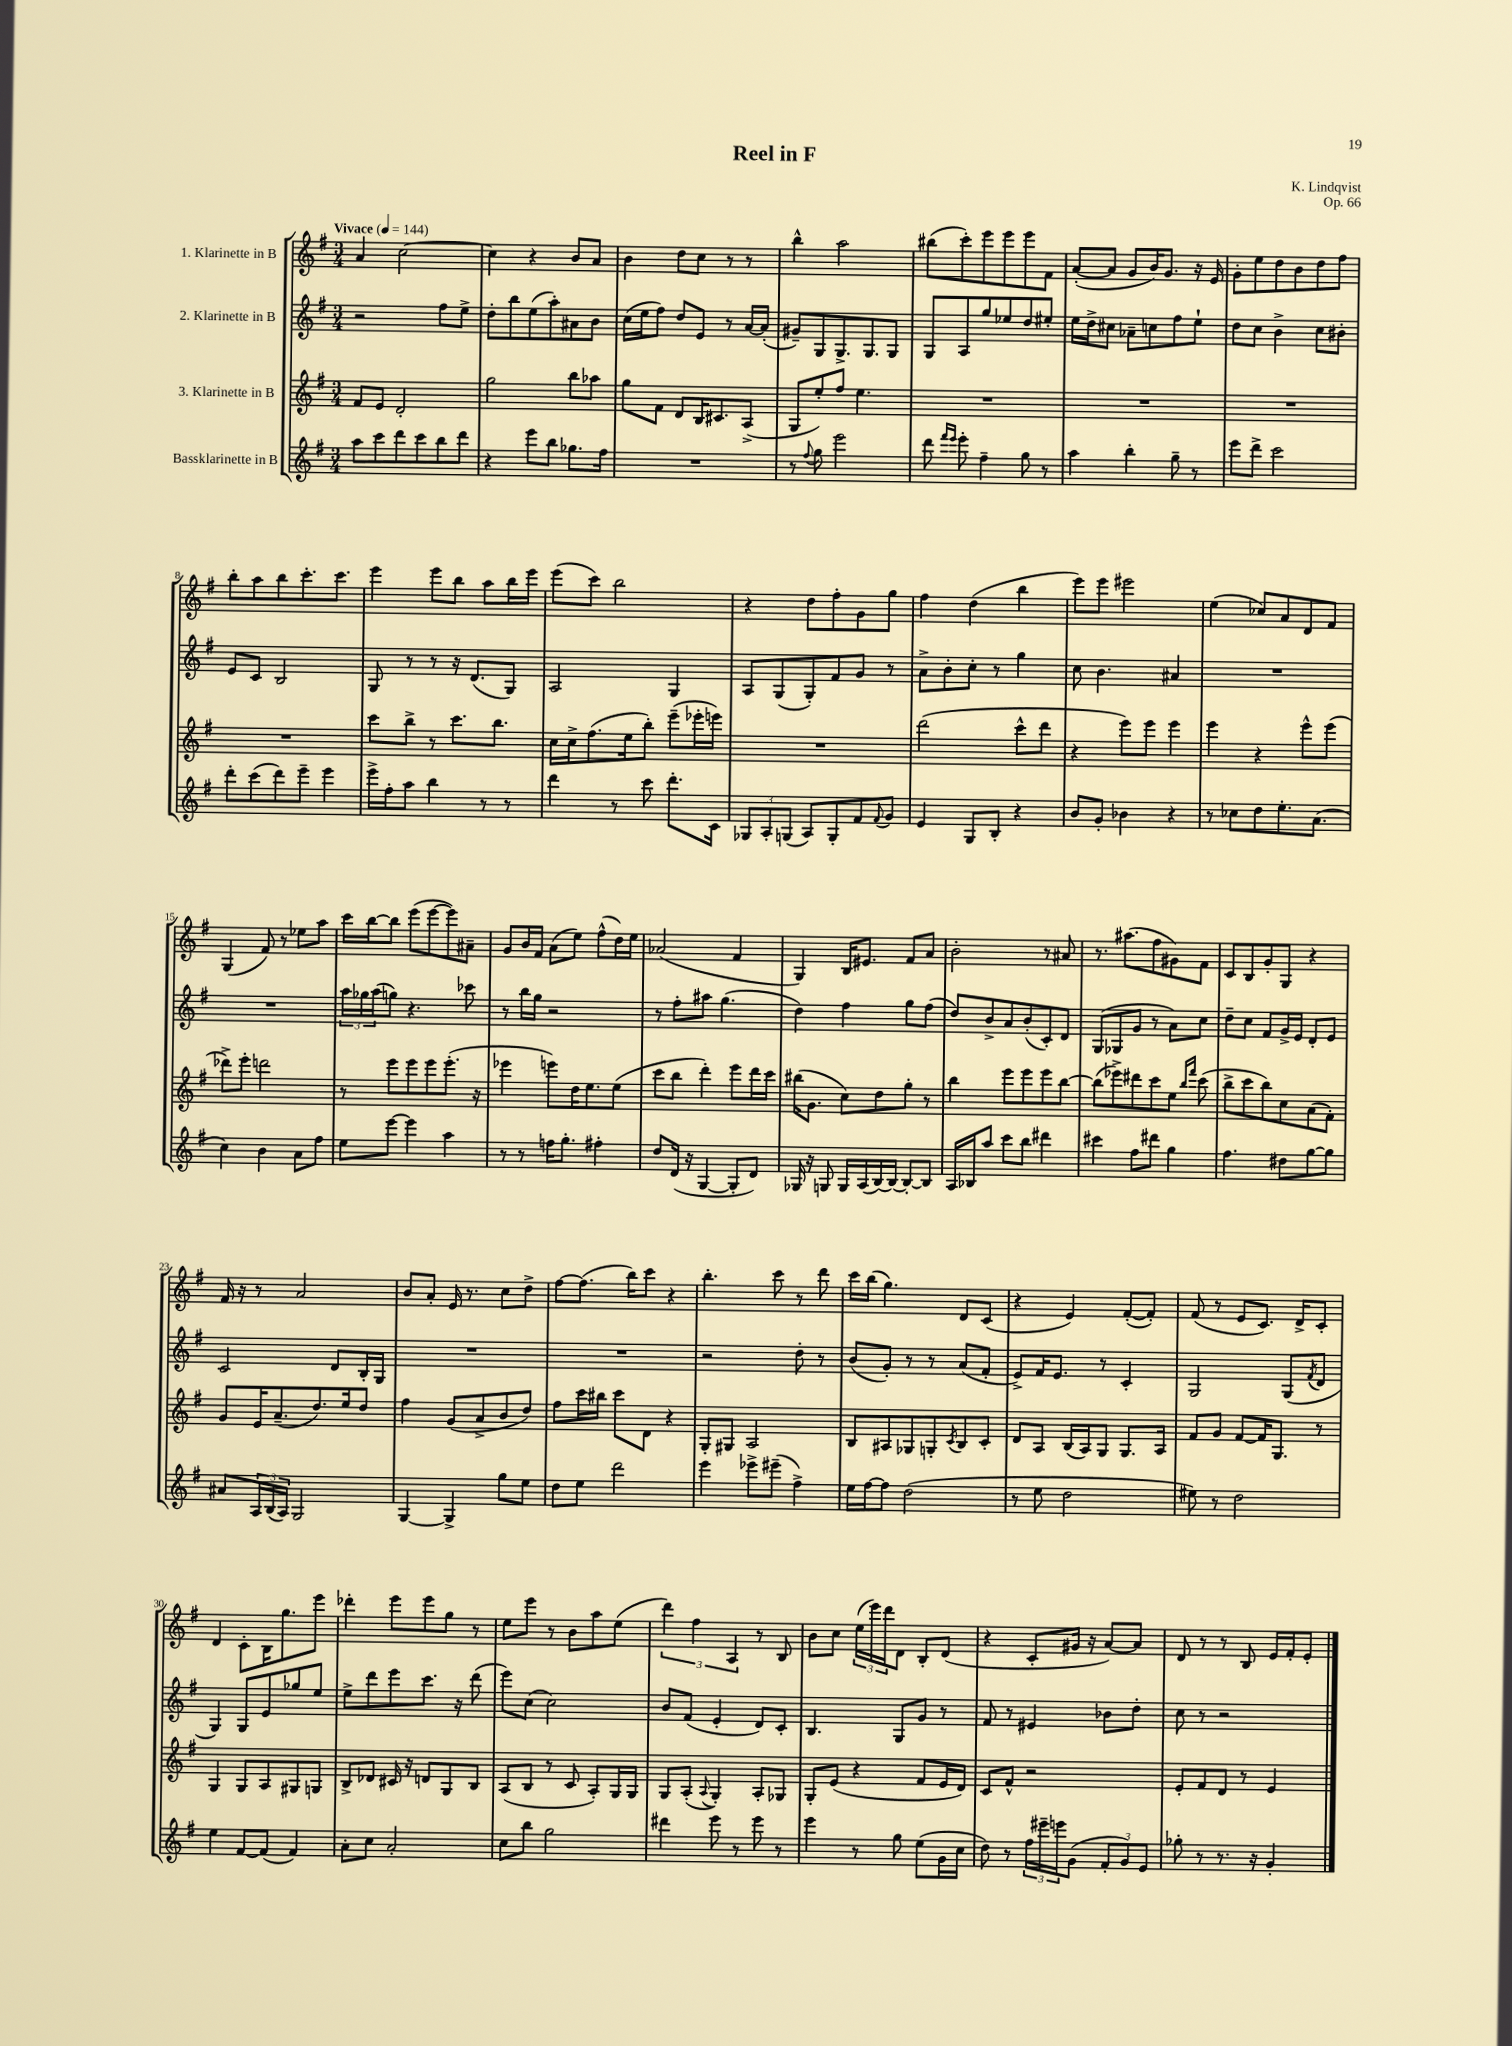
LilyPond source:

\header { title = "Reel in F" composer = "K. Lindqvist" opus = "Op. 66" }
<<
\new StaffGroup <<
\new Staff = "s0" \with { instrumentName = "1. Klarinette in B" } {
    \clef treble \key g \major \numericTimeSignature \time 3/4 \tempo "Vivace" 4 = 144
    a'4 c''2~ |
    c''4 r4 b'8 a'8 |
    b'4 d''8 c''8 r8 r8 |
    b''4-^ a''2 |
    bis''8( c'''8-.) e'''8 e'''8 e'''8 fis'8 |
    a'8~-.( a'8 g'8 b'16) g'8. r16 e'16 |
    g'8-. e''8 d''8 b'8 d''8 fis''8 |
    b''8-. a''8 b''8 c'''8.-. c'''8. |
    e'''4 e'''8 b''8 a''8 b''16 e'''16 |
    e'''8( c'''8) b''2 |
    r4 d''8 fis''8-. g'8 g''8 |
    fis''4 d''4( b''4 |
    e'''8) e'''8 eis'''2 |
    e''4( ces''8) a'8 d'8 fis'8 |
    g4( fis'8) r8 ees''8 a''8 |
    c'''16 b''16~ b''8 e'''8( e'''8~ e'''8) ais'8-- |
    g'8 b'16 fis'16 a'8( e''8) fis''8-^( d''16) e''16 |
    aes'2( fis'4 |
    g4) b16 eis'8. fis'8 a'8 |
    b'2-. r8 ais'8 |
    r8. ais''8.( fis''8 gis'8) fis'8 |
    c'8 b8 g'8-. g8 r4 |
    fis'16 r16 r8 a'2 |
    b'8 a'8-. e'16 r8. c''8 d''8-> |
    fis''8~ fis''8.( b''16) c'''8 r4 |
    b''4.-. c'''8 r8 d'''8 |
    c'''16 b''16( g''4.) d'8 c'8( |
    r4 e'4) fis'8~-.( fis'8-.) |
    fis'8( r8 e'8 c'8.) d'16-> c'8-. |
    d'4 c'8-. b16 g''8. e'''8 |
    des'''4-. e'''8 e'''8 g''8 r8 |
    e''8 e'''8 r8 b'8 a''8 e''8( |
    \tuplet 3/2 { d'''4) fis''4 a4 } r8 b8 |
    b'8 c''8 \tuplet 3/2 { e''16( e'''16) d'''16 } d'8 b8-. d'8( |
    r4 c'8-. gis'16 r16 a'8~) a'8 |
    d'8 r8 r8 b8 e'16 fis'16-. e'8-. \bar "|." |
}
\new Staff = "s1" \with { instrumentName = "2. Klarinette in B" } {
    \clef treble \key g \major \numericTimeSignature \time 3/4
    r2 fis''8 e''8-> |
    d''8-. b''8 e''8( a''8-.) ais'8 b'8 |
    c''16( e''16 fis''8) d''8 e'8 r8 a'16~ a'16-.( |
    gis'8--) g8 g8.-> g8. g8 |
    g8 a8 g''8 ees''8 d''8 eis''8-. |
    e''16 d''16-> cis''8 aes'8-- c''8 fis''8 e''8-! |
    d''8 c''8 b'4-> c''8 bis'8-. |
    e'8 c'8 b2 |
    g8 r8 r8 r16 d'8.( g8) |
    a2 g4 |
    a8 g8( g8-.) fis'8 g'8 r8 |
    a'8-> b'8-. c''8-. r8 g''4 |
    c''8 b'4. ais'4 |
    R2. |
    R2. |
    \tuplet 3/2 { a''16 ges''16 a''16( } g''8) r4. ces'''8 |
    r8 b''16 g''16 r2 |
    r8 fis''8-. ais''8 g''4.( |
    d''4) fis''4 g''8 fis''8( |
    d''8) b'8-> a'8 b'8-.( c'8-.) d'8 |
    g8( ges8 g'8 r8 a'8) c''8 |
    d''8-- c''8 fis'8 g'16-> e'16 d'8-. e'8 |
    c'2 d'8 b16-. g16 |
    R2. |
    R2. |
    r2 d''8-. r8 |
    b'8( g'8-.) r8 r8 a'8( fis'8-. |
    e'8->) fis'16 e'8. r8 c'4-. |
    g2 g8( \acciaccatura { fis'8 } d'8 |
    g4) g8 e'8 ges''8 e''8 |
    e''8-> d'''8 e'''8 c'''8. r16 d'''8( |
    e'''8) c''8( c''2) |
    b'8 fis'8( e'4-. d'8) c'8-. |
    b4. g8 g'8 r8 |
    fis'8 r8 eis'4 bes'8 d''8-. |
    c''8 r8 r2 \bar "|." |
}
\new Staff = "s2" \with { instrumentName = "3. Klarinette in B" } {
    \clef treble \key g \major \numericTimeSignature \time 3/4
    fis'8 e'8 d'2-. |
    g''2 b''8 aes''8 |
    g''8 fis'8 d'8 b16 cis'8. a8->( |
    g8 e''8-.) fis''8 e''4. |
    R2. |
    R2. |
    R2. |
    R2. |
    c'''8 b''8-> r8 c'''8. b''8. |
    c''16 c''16-> fis''8.( e''16 b''8-.) e'''8--( ees'''16-. e'''16) |
    R2. |
    d'''2( c'''8-^ d'''8 |
    r4 e'''8) e'''8 e'''4 |
    e'''4 r4 e'''8-^ e'''8( |
    des'''8->) e'''8-. d'''2 |
    r8 e'''8 e'''8 e'''8 e'''8.-.( r16 |
    ees'''4 e'''8) d''16 e''8. e''8( |
    c'''8 b''8 d'''4-.) e'''8 d'''16 c'''16 |
    bis''16( g'8. c''8) d''8 g''8-. r8 |
    b''4 e'''8 e'''8 e'''8 b''8~ |
    b''8( ees'''8->) dis'''8 c'''8 e''8 \grace { b''16 fis'''16 } c'''8( |
    b''8-> c'''8 b''8) c''8 a'8( fis'8-.) |
    g'8 e'16 a'8.--( d''8.) e''16 d''8 |
    fis''4 g'8( a'8-> b'8 d''8) |
    fis''8 c'''16 bis''16 c'''8 d'8 r4 |
    g8-. gis8 a2 |
    b8 ais8 ges8 g8-. \acciaccatura { c'8 } b8 c'8-. |
    d'8 a8 b16( a16) g8 g8. a16 |
    fis'8 g'8 fis'8~ fis'16 g8. r8 |
    g4 g8 a8 gis8 g8 |
    b8-> des'8 cis'16 r16 d'8 g8 b8 |
    a8( b8 r8 c'8 a8-.) g16 g16 |
    g8 a8-.( \appoggiatura { a8 } g4-.) a8-. ges8 |
    g8-. e'8( r4 fis'8 e'16 d'16) |
    c'8 fis'8-^ r2 |
    e'8-. fis'8 d'8 r8 e'4 \bar "|." |
}
\new Staff = "s3" \with { instrumentName = "Bassklarinette in B" } {
    \clef treble \key g \major \numericTimeSignature \time 3/4
    a''8 c'''8 d'''8 c'''8 b''8 d'''8 |
    r4 e'''8 b''8 ges''8. fis''16 |
    R2. |
    r8 \appoggiatura { fis''8 } g''8 e'''2 |
    d'''8 \grace { fis'''16 e'''16 } e'''8-. fis''4-- g''8 r8 |
    a''4 b''4-. g''8-- r8 |
    e'''8 d'''8-> c'''2 |
    d'''8-. c'''8( d'''8) e'''8-- e'''4 |
    e'''16-> fis''16-. a''8 b''4 r8 r8 |
    d'''4 r8 c'''8 d'''8.-. c'16 |
    \tuplet 3/2 { ges8 a8-. g8( } a8) g8-. fis'8 \appoggiatura { fis'8 } g'8 |
    e'4 g8 b8-. r4 |
    b'8 g'8-. bes'4 r4 |
    r8 ces''8 d''8 e''8.-. a'8.( |
    c''4) b'4 a'8 fis''8 |
    e''8 e'''8~ e'''4 a''4 |
    r8 r8 f''16 g''8.-. fis''4-. |
    d''8 d'16( r16 g4~ g8-. d'8) |
    ges16 r16 g8 g16 a16( b16~) b16~ b8~-. b8 |
    a16 bes16 a''8 c'''8 b''8 dis'''4 |
    cis'''4 fis''8 dis'''8 g''4 |
    fis''4. dis''8 g''8~ g''8 |
    ais'8 \tuplet 3/2 { a16 b16( a16) } g2 |
    g4~ g4-> g''8 e''8 |
    d''8 e''8 d'''2 |
    e'''4 ees'''8-> eis'''8--( fis''4->) |
    e''16 fis''16~ fis''8 d''2( |
    r8 e''8 d''2 |
    eis''8) r8 d''2 |
    e''4 fis'8~ fis'8( fis'4) |
    a'8-. c''8 a'2-. |
    c''8 b''8 g''2 |
    dis'''4 e'''8 r8 e'''8 r8 |
    e'''4 r8 g''8 e''8( g'16 c''16 |
    d''8) r8 \tuplet 3/2 { fis''16 eis'''16-- e'''16 } g'8( \tuplet 3/2 { fis'8-. g'8) e'8 } |
    ges''8-. r8 r8. r16 g'4-. \bar "|." |
}
>>
>>
